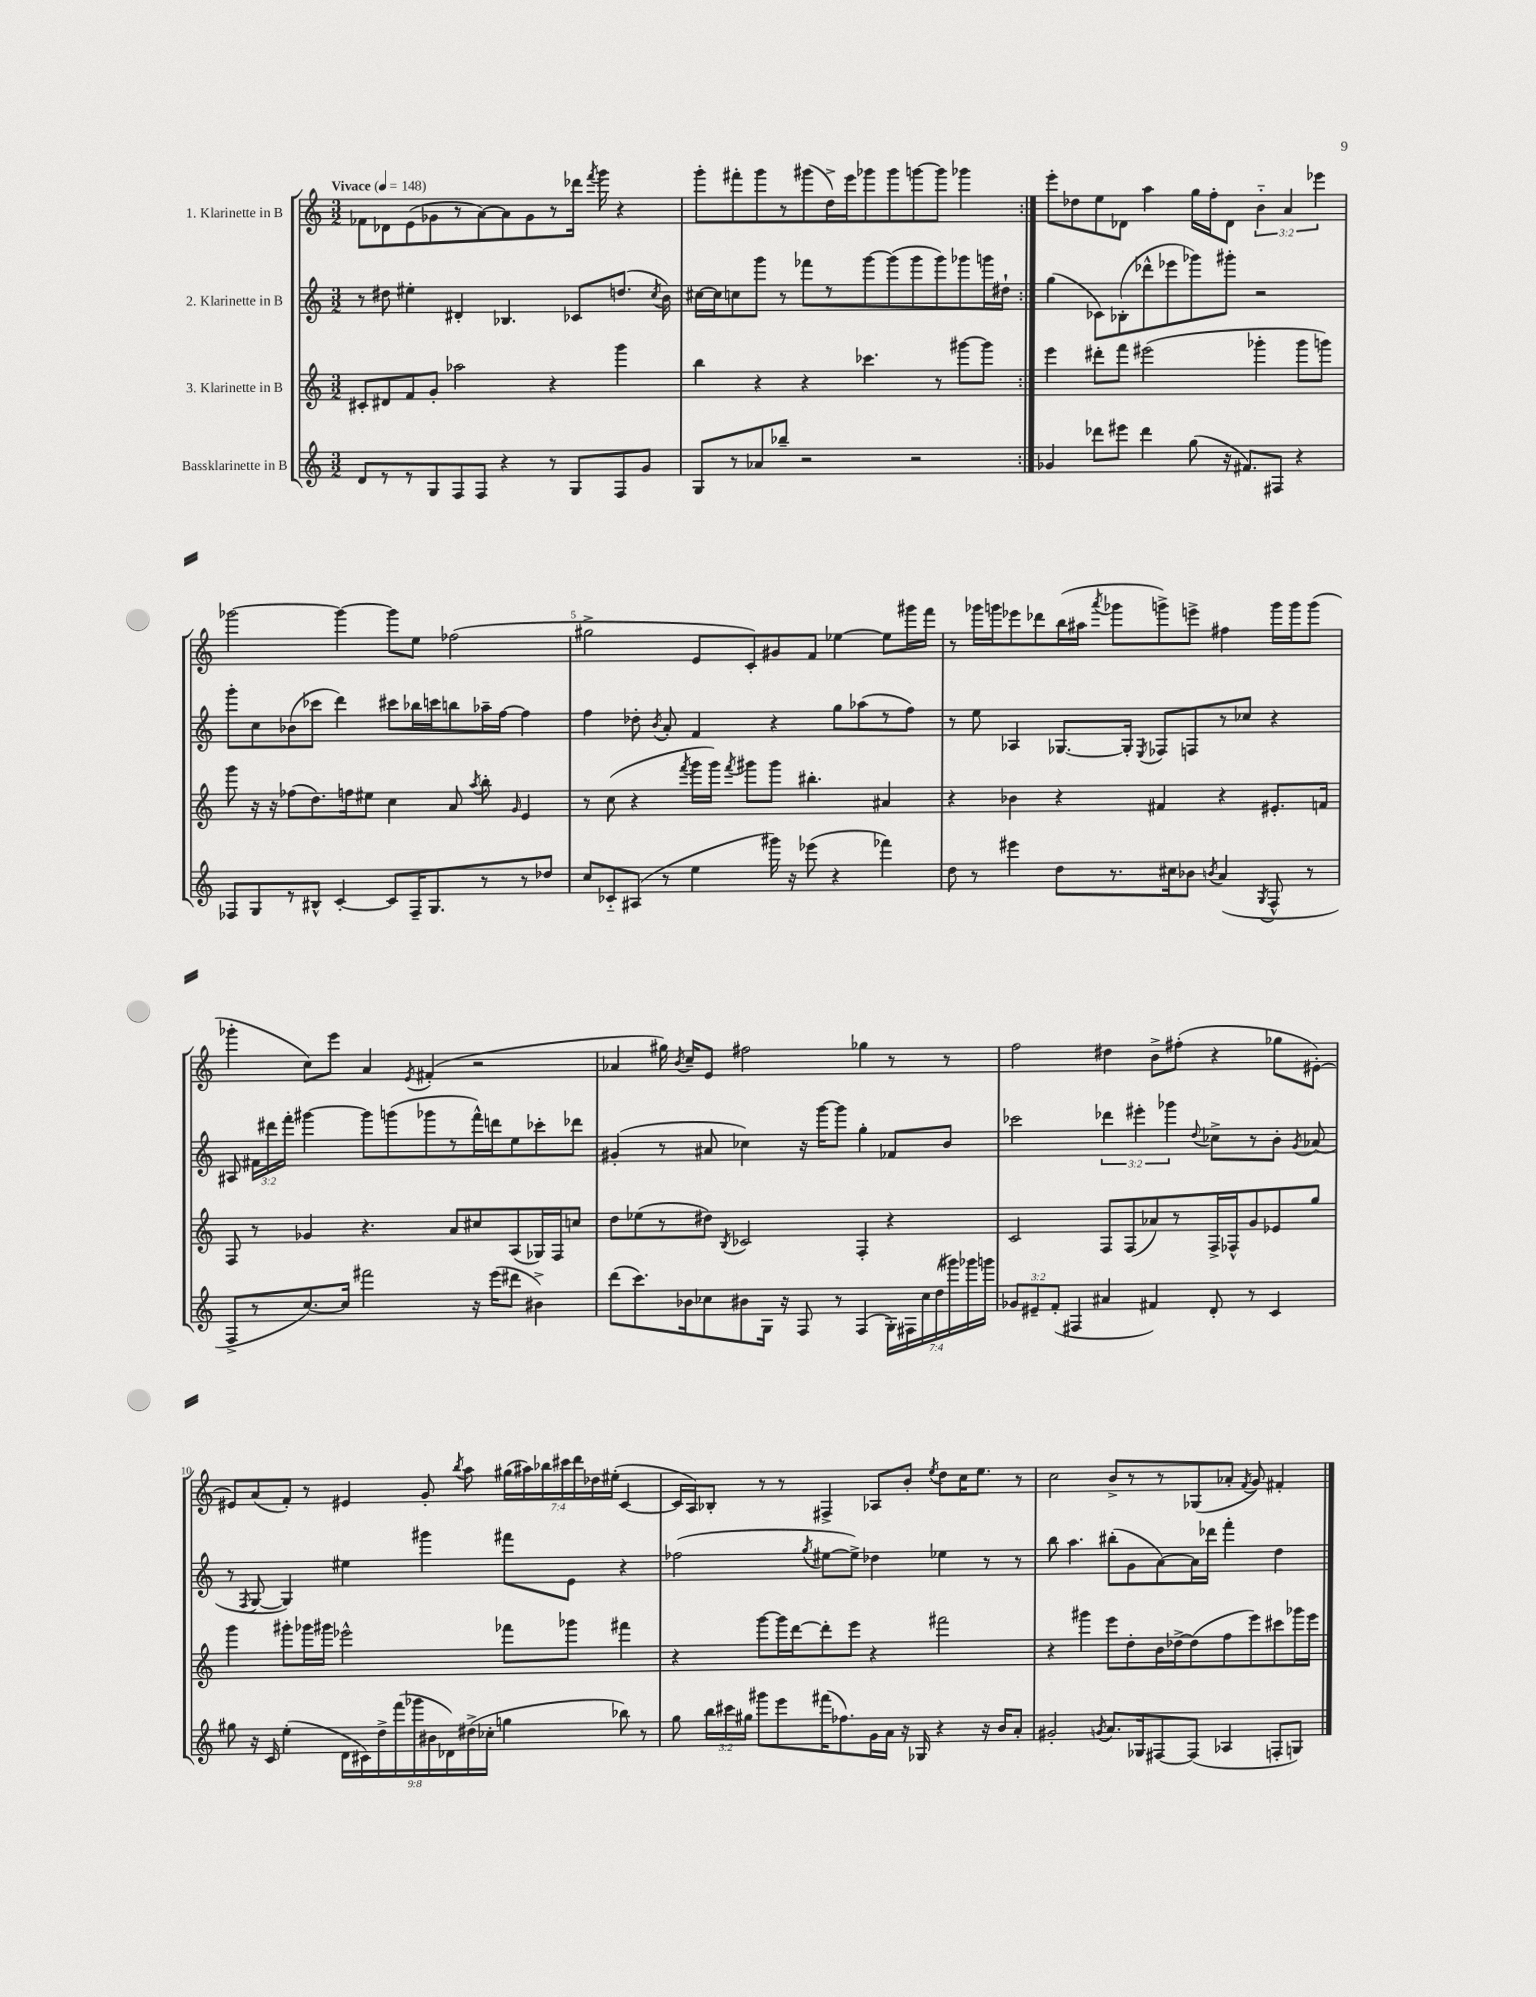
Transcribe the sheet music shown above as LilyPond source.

<<
\new StaffGroup <<
\new Staff = "s0" \with { instrumentName = "1. Klarinette in B" } {
    \clef treble \key c \major \numericTimeSignature \time 3/2 \override Staff.TupletNumber.text = #tuplet-number::calc-fraction-text \tempo "Vivace" 4 = 148
    \autoBeamOff \repeat volta 2 { fes'8[ des'8 e'8( ges'8 r8 a'8~) a'8 ges'8 r8 des'''16] \acciaccatura { f'''8 } g'''16 r4 |
    g'''8[-. fis'''8-. g'''8 r8 gis'''8( d''16->) e'''16 ges'''8 ges'''8 g'''8~ g'''8] ges'''4 | }
    e'''8[-. des''8 e''8 des'8] a''4 g''16[ f''16-. des'8] \tuplet 3/2 { b'4-_ a'4 ees'''4 } |
    ges'''2~ ges'''4~ ges'''8[ e''8] fes''2( |
    gis''2-> e'8[ c'8-.) gis'8 f'8] ees''4~ ees''8[ gis'''16 f'''16] |
    r8 ges'''16[ g'''16 ees'''8 des'''8 b''16( ais''16] \acciaccatura { a'''8 } ges'''8[ g'''8->) e'''8]-> fis''4 g'''16[ g'''16 g'''8]( |
    ges'''4-. c''8[) e'''8] a'4 \acciaccatura { e'8 } fis'4-.( r2 |
    aes'4 gis''16) \acciaccatura { b'8 } c''16[-- e'8] fis''2 ges''4 r8 r8 |
    f''2 dis''4 b'8[-> fis''8]-.( r4 ges''8[ eis'8]~-.) |
    eis'8[ a'8( f'8]-.) r8 eis'4 g'8-. \acciaccatura { b''8 } a''8 \tuplet 7/4 { gis''16[( ais''16) bes''16 cis'''16 d'''16 des''16 eis''16]-.( } c'4~ |
    c'16[ a16) bes8]-. r8 r8 fis4-> aes8[ b'8]-. \acciaccatura { e''8 } d''8[ c''16 e''8.] r8 |
    c''2 b'8[-> r8 r8 ges8( aes'8]-. \acciaccatura { f'8 } g'8) fis'4-. \bar "|." |
}
\new Staff = "s1" \with { instrumentName = "2. Klarinette in B" } {
    \clef treble \key c \major \numericTimeSignature \time 3/2 \override Staff.TupletNumber.text = #tuplet-number::calc-fraction-text
    \autoBeamOff \repeat volta 2 { r8 dis''8 eis''4-. dis'4-. bes4. ces'8[ d''8.]( \acciaccatura { c''8 } b'16) |
    cis''16[~ cis''16 c''8 g'''8] r8 fes'''8[ r8 g'''8~ g'''8( g'''8 g'''8) ges'''8 g'''16 dis''16]-! | }
    g''4( ces'8[) bes8-.( des'''8-^ ees'''8 ges'''8) gis'''8]-. r2 |
    g'''8[-. c''8 bes'8( ces'''8] d'''4) cis'''8[ bes''16 c'''16 b''8 aes''16-- f''16]~ f''4 |
    f''4 des''8-. \acciaccatura { b'8 } a'8-. f'4 r4 g''8[ aes''8( r8 f''8]) |
    r8 e''8 aes4 ges8.[~ ges16]-. \acciaccatura { e8 } fes8[ f8 r8 ces''8] r4 |
    ais8 \tuplet 3/2 { fis'16[ dis'''16 f'''16]-. } gis'''4~ gis'''8[ g'''8( ges'''8 r8 f'''16-^) d'''16 e''8 ces'''8-. des'''8] |
    gis'4-.( r8 ais'8 ces''4) r16 g'''16[~ g'''8] g''4-. fes'8[ b'8] |
    ces'''2 \tuplet 3/2 { des'''4 eis'''4-. ges'''4 } \appoggiatura { d''8 } ces''8[-> r8 b'8]-. \acciaccatura { g'8 } aes'8( |
    r8 \acciaccatura { f8 } g8~ g4) eis''4 gis'''4 fis'''8[ e'8] r4 |
    fes''2( \acciaccatura { g''8 } eis''8[~ eis''8]->) des''4 ees''4 r8 r8 |
    b''8 a''4. bis''8[-.( g'8 a'8~) a'16 des'''16] f'''4-. d''4 \bar "|." |
}
\new Staff = "s2" \with { instrumentName = "3. Klarinette in B" } {
    \clef treble \key c \major \numericTimeSignature \time 3/2
    \autoBeamOff \repeat volta 2 { cis'8[-. dis'8 f'8 g'8]-. aes''2 r4 g'''4 |
    b''4 r4 r4 ces'''4. r8 gis'''8[~ gis'''8] | }
    e'''4 dis'''8[-. f'''8] eis'''2( ges'''4-. ges'''8[ g'''8]) |
    g'''8 r16 r16 fes''8[( d''8.) f''16 eis''8] c''4 a'8 \acciaccatura { a''8 } b''8-. \grace { g'16 } e'4 |
    r8 c''8( r4 \acciaccatura { f'''8 } g'''16[ g'''16]) \acciaccatura { f'''8 } gis'''8[ gis'''8] bis''4.-. ais'4 |
    r4 bes'4 r4 fis'4 r4 eis'8.[-. f'16] |
    f8 r8 ges'4 r4. a'8[ cis''8 a8( ges16) f16 c''8] |
    d''8[ ees''8( r8 dis''8]) \acciaccatura { b8 } ces'2 f4-. r4 |
    c'2 f8[ f8( aes'8) r8 f16-> fes16-^ g'8 ees'8 g''8] |
    g'''4 gis'''8[-. ges'''16 gis'''16] ees'''2-^ fes'''8[ ges'''8] fis'''4 |
    r4 g'''8[~ g'''16 d'''16~ d'''8-. e'''8] r4 fis'''2 |
    r4 gis'''4 e'''8[ d''8-. b'16 des''16~-> des''8( f''8 e'''8) cis'''8 ges'''16 e'''16] \bar "|." |
}
\new Staff = "s3" \with { instrumentName = "Bassklarinette in B" } {
    \clef treble \key c \major \numericTimeSignature \time 3/2 \override Staff.TupletNumber.text = #tuplet-number::calc-fraction-text
    \autoBeamOff \repeat volta 2 { d'8[ r8 r8 g8 f8 f8] r4 r8 g8[ f8 g'8] |
    g8[ r8 aes'8 bes''8]-- r2 r2 | }
    ges'4 des'''8[ eis'''8] des'''4 g''8( r16 fis'8.[) fis8] r4 |
    fes8[ g8 r8 bis8]-^ c'4~-. c'8[ fes16-- g8. r8 r8 des''8] |
    c''8[ ces'8-_ ais8]( r8 e''4 gis'''16) r16 ees'''8( r4 fes'''4) |
    d''8 r8 eis'''4 d''8[ r8. cis''16 bes'8] \acciaccatura { b'8 } a'4( \acciaccatura { g8 } f8-^ r8 |
    f8[-> r8 c''8.~) c''16] fis'''2 r16 e'''16[( dis'''8] bis'4->) |
    d'''8[( c'''8.) bes'16 ces''8 bis'8 g16] r16 f8 r8 f4( \tuplet 7/4 { g16[-.) fis16 ces''16 d''16( gis'''16) ges'''16 g'''16] } |
    \tuplet 3/2 { ges'8[ eis'8-- f'8]-.( } fis4 ais'4 fis'4) d'8-. r8 c'4 |
    gis''8 r16 c'16 e''4-.( \tuplet 9/8 { d'16[ cis'16) d''16-> f'''16( ges'''16 bis'16 des'16) dis''16->( ces''16]-. } g''4 bes''8) r8 |
    g''8 \tuplet 3/2 { b''16[ cis'''16 gis''16] } gis'''8[ e'''8 fis'''16( fes''8.) g'16 a'16] r16 ges16 r4 r16 b'16[ a'8]-. |
    gis'2-. \acciaccatura { g'8 } a'8.[ ges16 fis8~ fis8]( aes4 f8[-. g8]) \bar "|." |
}
>>
>>
\layout { \context { \Score \override BarNumber.break-visibility = ##(#f #t #t) barNumberVisibility = #(every-nth-bar-number-visible 5) } }
